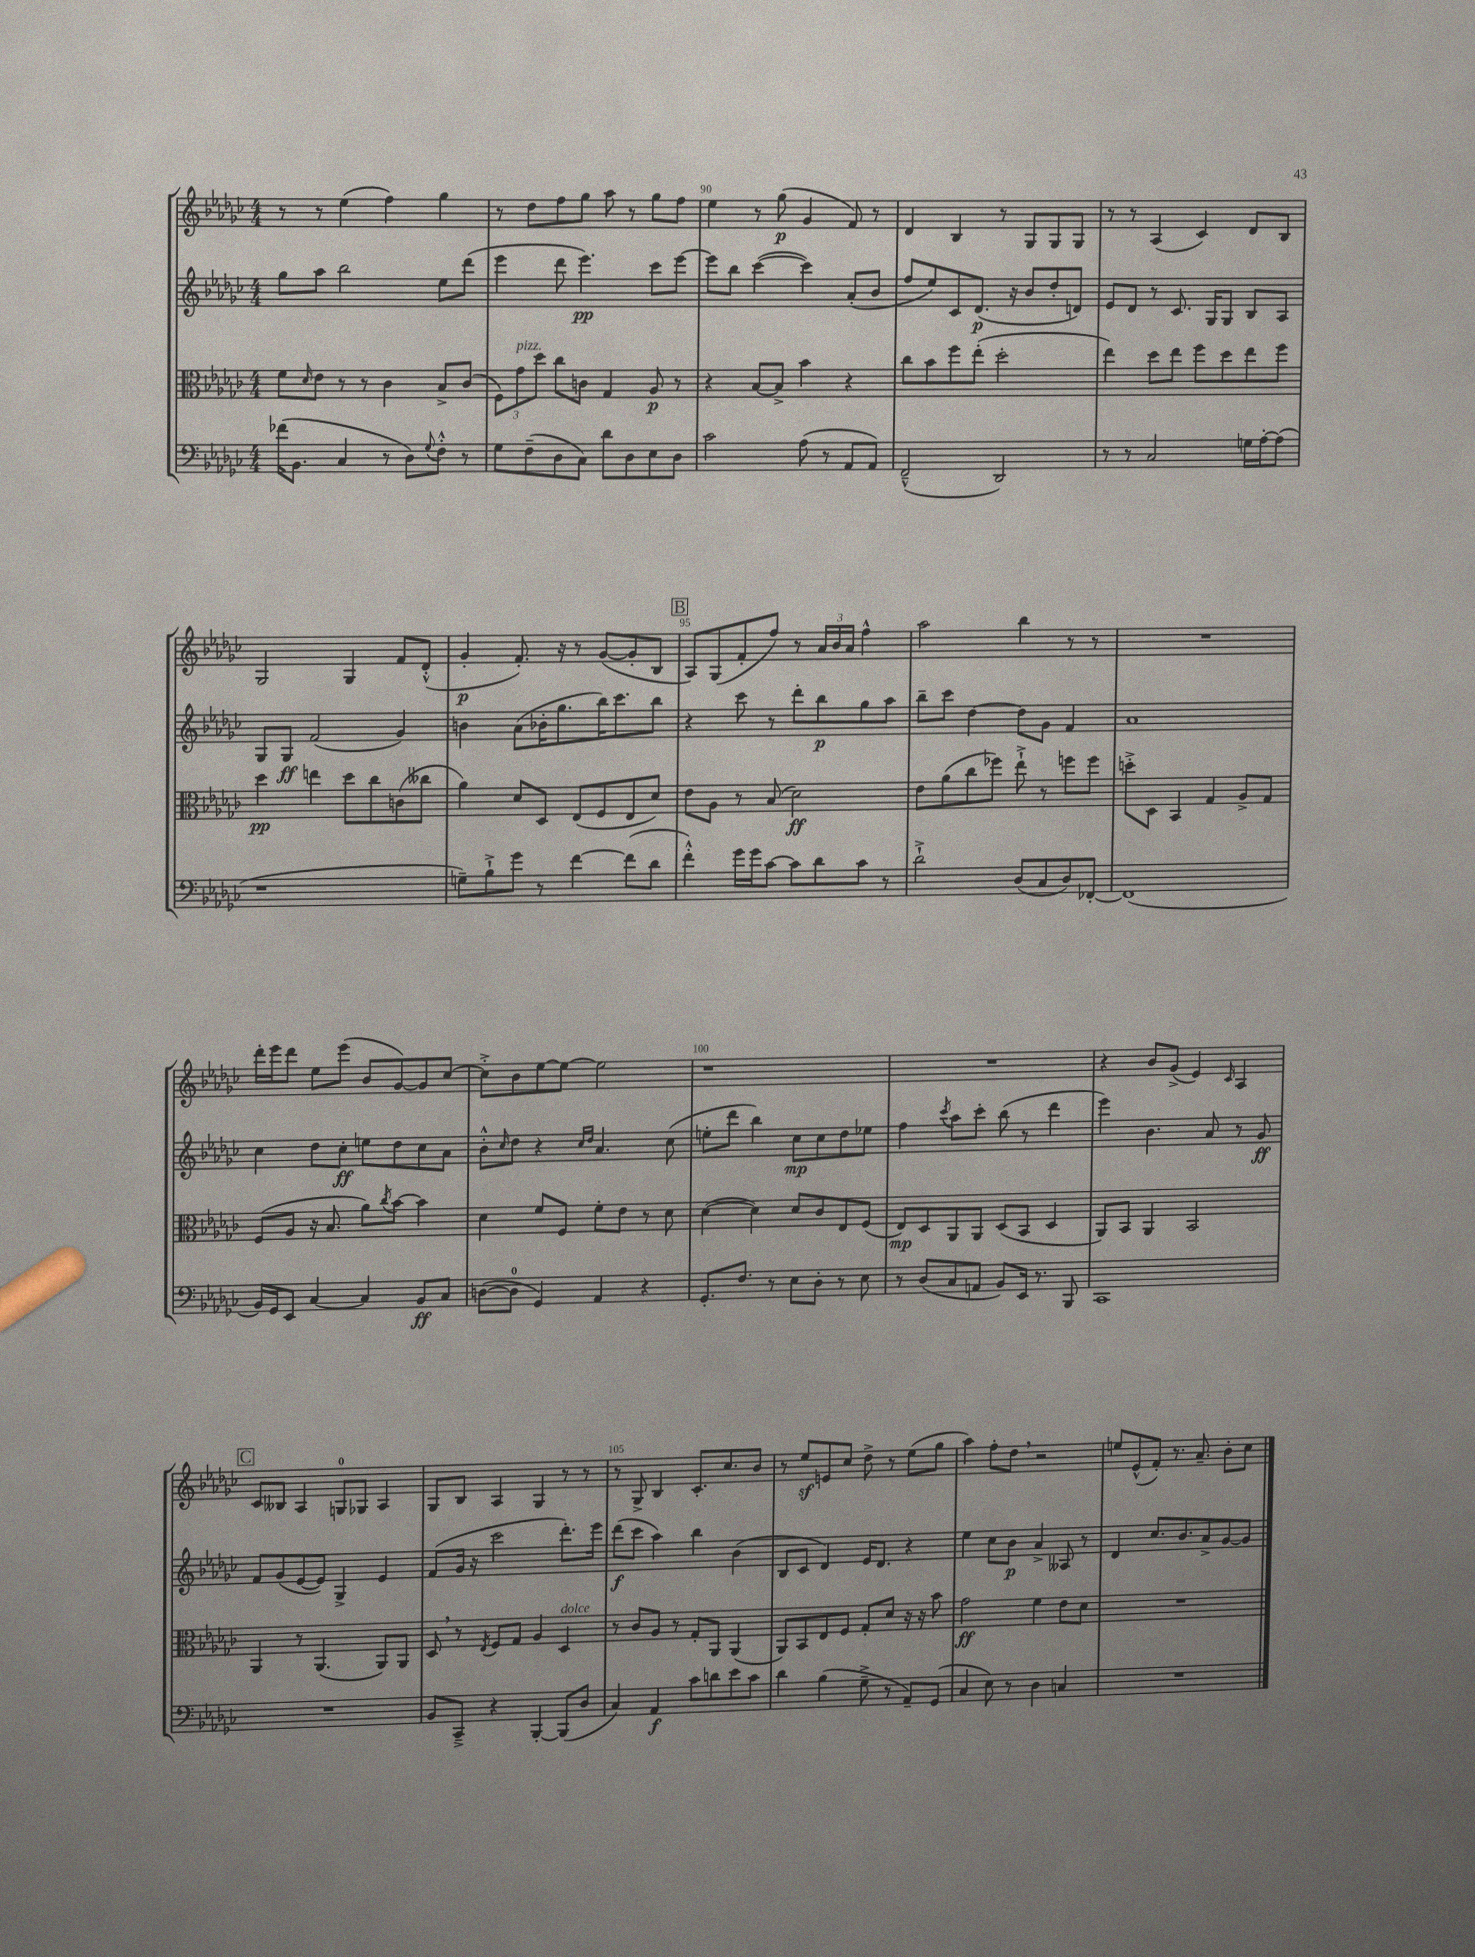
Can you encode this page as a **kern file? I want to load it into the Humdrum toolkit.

**kern	**kern	**kern	**kern
*staff4	*staff3	*staff2	*staff1
*clefF4	*clefC3	*clefG2	*clefG2
*k[b-e-a-d-g-c-]	*k[b-e-a-d-g-c-]	*k[b-e-a-d-g-c-]	*k[b-e-a-d-g-c-]
*M4/4	*M4/4	*M4/4	*M4/4
(16f-	8f	8gg-	8r
8.BB-	.	.	.
.	16qqd-	.	.
.	8e-	8aa-	8r
4C-	8r	2bb-	(4ee-
.	8r	.	.
8r	4c-	.	4ff)
8D-)	.	.	.
8qqG-	.	.	.
8F'^^	8B-^	8ee-	4gg-
8r	(8c-	(8ddd-	.
=	=	=	=
8G-	12F)	4eee-	8r
.	12g-	.	.
(8F~	.	.	8dd-
.	12dd-	.	.
8D-	8cc-	8ddd-	8ff
8C-)	8c	4.eee-)	8gg-
8d-	4G-	.	8aa-
8D-	.	.	8r
8E-	8A-	8ccc-	8gg-
8D-	8r	[8eee-	8ff
=	=	=	=
2c-	4r	8eee-]	4ee-
.	.	8bb-	.
.	[8B-	([4ccc-	8r
.	8B-^]	.	(8gg-
(8A-	4b-	4ccc-])	4g-
8r	.	.	.
8AA-	4r	(8a-'	8f)
8AA-)	.	8b-	8r
=	=	=	=
(2FF~^^	8cc-	8ff	4d-
.	8b-	8ee-)	.
.	8ff	8c-	4B-
.	(8ee-'	(8.d-	.
2DD-)	2dd-'	.	8r
.	.	16r	.
.	.	8b-	8G-
.	.	8dd-'	8G-
.	.	8d)	8G-
=	=	=	=
8r	4ee-)	8e-	8r
8r	.	8d-	8r
2C-	8dd-	8r	(4A-
.	8ee-	8.c-	.
.	8ff	.	4c-)
.	.	16G-	.
.	8dd-	8G-	.
16G	8ee-	8B-	8d-
[16A-'	.	.	.
(8A-]	8ff	8A-	8B-
=	=	=	=
1r	4dd-	8G-	2G-
.	.	8G-	.
.	4ee	(2f	.
.	8dd-	.	4G-
.	8cc-	.	.
.	(8c	4g-)	8f
.	8cc--	.	(8d-'^^
=	=	=	=
8G~)	4a-)	4b	4g-'
8B-`^	.	.	.
8g-	8d-	(8a-	8.f')
8r	8D-	16b-'	.
.	.	8.gg-	16r
[4f	(8E-	.	8r
.	8F	16bb-)	([8g-
.	.	8.ccc-	.
(8f]	8E-	.	8g-']
8d-	8d-)	8bb-	8B-
=	=	=	=
4f'^^)	8e-	4r	8A-)
.	8A-	.	(8G-
16g-	8r	8ccc-	8f'
16g-	.	.	.
[8c-	(8B-	8r	8ff)
8c-]	2d-)	8ddd-'	8r
8d-	.	8bb-	24a-
.	.	.	24b-
.	.	.	24a-
8c-	.	8gg-	4ff^^
8r	.	8aa-	.
=	=	=	=
2d-`^	8e-	8bb-~	2aa-
.	(8a-	8ccc-	.
.	8cc-	[4dd-	.
.	8ff-)	.	.
(8D-	8ee-`^	8dd-]	4bb-
8C-	8r	8g-	.
8D-)	8ff	4f	8r
[8FF-'	8ff	.	8r
=	=	=	=
(1FF-]	8dd'^	1a-	1r
.	8D-	.	.
.	4BB-	.	.
.	4G-	.	.
.	8A-^	.	.
.	8G-	.	.
=	=	=	=
16BB-)	(8F	4cc-	16ddd-'
16GG-	.	.	16eee-
8EE-	8A-	.	8ddd-
[4C-	16r	8dd-	8ee-
.	8.B-	.	.
.	.	8cc-'	(8eee-
4C-]	8a-)	8ee	8b-
.	8qcc-	.	.
.	[8b-	8dd-	[8g-)
8BB-	4b-]	8cc-	8g-]
8C-	.	8a-	[8cc-
=	=	=	=
([8D	4d-	8b-'^^	8cc-'^]
.	.	16qqcc-	.
8D]	.	8dd-	8b-
4GG-)	8f	4r	[8ee-
.	8F	.	8ee-_
.	.	16qqcc-	.
.	.	16qqdd-	.
4AA-	8f'	4.a-	2ee-]
.	8e-	.	.
4r	8r	.	.
.	8d-	(8cc-	.
=	=	=	=
8.GG-'	([4d-	8ee'	1r
.	.	8ddd-	.
8.F	.	.	.
.	4d-])	4bb-)	.
8r	.	.	.
8E-	8d-	8cc-	.
8D-'	8c-	8cc-	.
8r	8E-	8dd-	.
8E-	(8F	8ee-	.
=	=	=	=
8r	8E-)	4ff	1r
(8D-	8D-	.	.
.	.	8qccc-	.
8C-	8AA-	8aa-	.
8AA	8AA-	8ccc-'	.
8BB-)	(8D-	(8bb-	.
16EE-	8BB-	8r	.
8.r	.	.	.
.	4D-	4ddd-	.
8BBB-	.	.	.
=	=	=	=
1CC-	8AA-)	4eee-)	4r
.	8BB-	.	.
.	4AA-	4.b-	8b-
.	.	.	(8g-^
.	2BB-	.	4e-)
.	.	8a-	.
.	.	.	16qqc-
.	.	8r	4A-
.	.	8g-	.
=	=	=	=
1r	4AA-	8f	8c-
.	.	(8g-	8B--
.	8r	[8e-	4A-
.	(4.AA-	8e-])	.
.	.	4G-^	8G
.	.	.	8G-
.	8AA-)	4e-	4A-
.	8AA-	.	.
=	=	=	=
8BB-	8D-	(8f	8G-
8CC-~^	8r	16g-	8B-
.	.	16r	.
.	8qE-	.	.
4r	8F	2ccc-	4A-
.	8G-	.	.
[4BBB-'	4A-	.	4G-
(8BBB-]	4D-	8.ddd-')	8r
8D-	.	.	8r
.	.	16eee-	.
=	=	=	=
4C-)	8r	(8ddd-	8r
.	8c-	8ccc-	8G-^
4AA-	8A-	4aa-)	4B-
.	8r	.	.
8c-	8G-'	4bb-	8.c-'
8d	8AA-	.	.
.	.	.	8.cc-
8e-	(4AA-	(4b-	.
8c-	.	.	8b-
=	=	=	=
4d-	8AA-)	8B-	8r
.	8BB-	8c-	8ee-
(4B-	8E-	4d-)	8e
.	8F	.	8cc-
8G-~^	8G-'	16e-	8dd-^
.	.	8.d-	.
8r	8d-	.	8r
8AA-~)	16r	4r	(8ee-
.	16r	.	.
(8GG-	8b-	.	8gg-
=	=	=	=
4C-	2g-	4ee-	4aa-)
8E-)	.	8cc-	8ff'
8r	.	8b-	8dd-
4D-	4f	4a-^	2r
4C	8e-	8A--	.
.	8d-	8r	.
=	=	=	=
1r	1r	4d-	8ee
.	.	.	(8e-^^
.	.	8.cc-	8f')
.	.	.	8.r
.	.	8.b-	.
.	.	.	8.a-~
.	.	8a-^	.
.	.	[8g-	8b-'
.	.	8g-]	8cc-
==	==	==	==
*-	*-	*-	*-
